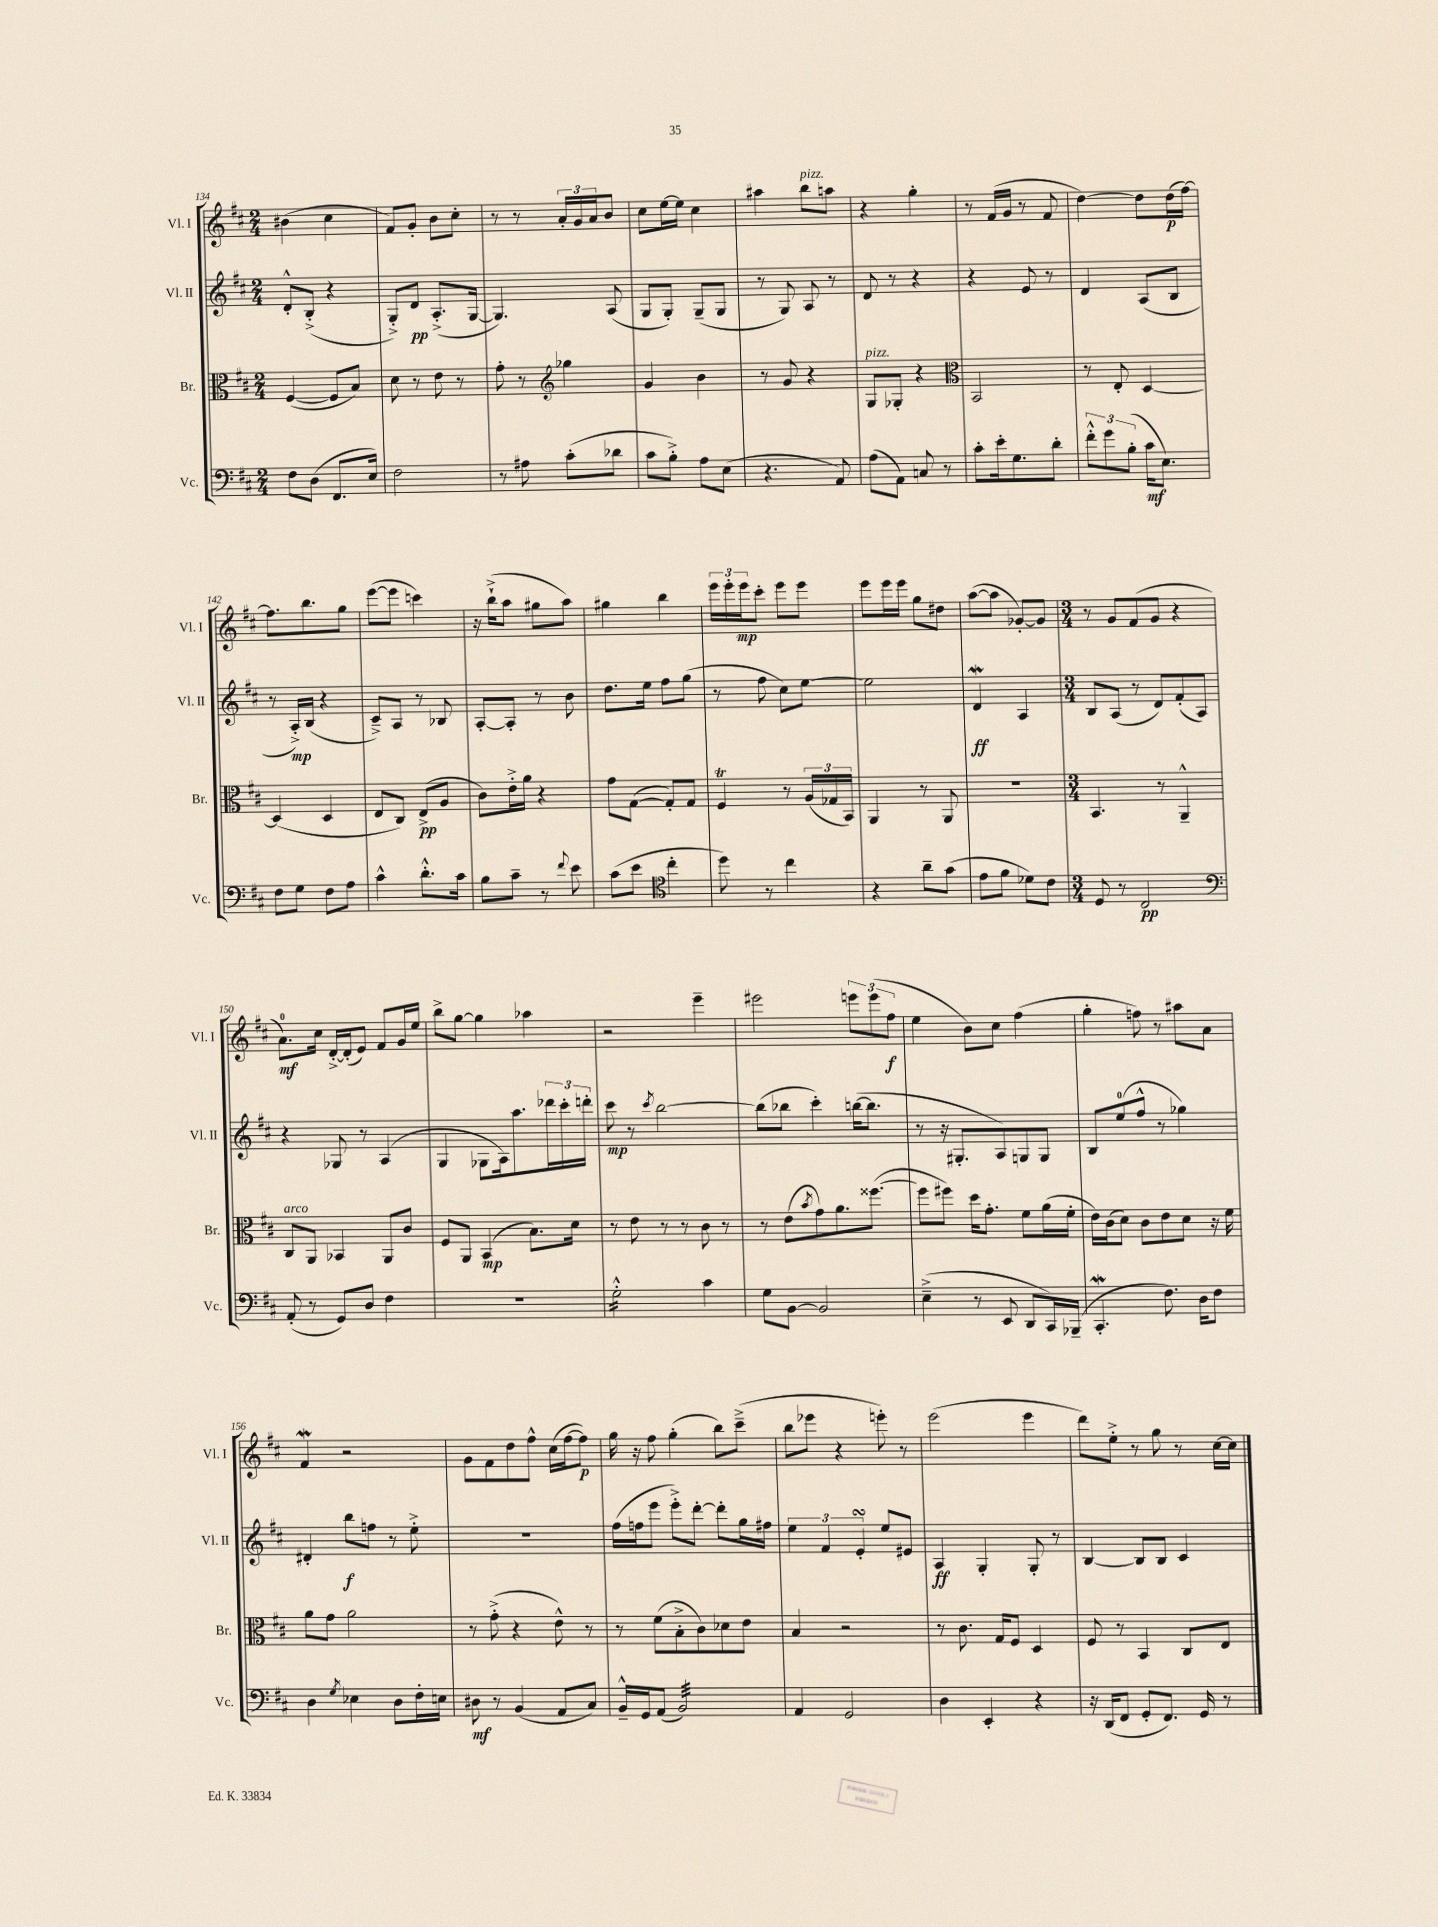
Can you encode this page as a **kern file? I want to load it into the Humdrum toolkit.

**kern	**kern	**kern	**kern
*staff4	*staff3	*staff2	*staff1
*clefF4	*clefC3	*clefG2	*clefG2
*k[f#c#]	*k[f#c#]	*k[f#c#]	*k[f#c#]
*M2/4	*M2/4	*M2/4	*M2/4
8F#	([4F#	8d'^^	(4b#
(8D	.	(8B'^	.
8.FF#	8F#]	4r	4cc#
.	8B)	.	.
16E)	.	.	.
=	=	=	=
2F#	8d	8G'^)	8f#)
.	8r	8d	8g'
.	8e	(8.A'^	8b
.	8r	.	8cc#'
.	.	[16G	.
=	=	=	=
8r	8g'	4.G])	8r
8A#	8r	.	8r
*	*clefG2	*	*
(8c#'	4gg-	.	24a'
.	.	.	24g
.	.	.	24a
8d-	.	(8A	8b
=	=	=	=
8c#	4g	8G	8cc#
8B'^)	.	8G')	[16ee
.	.	.	16ee]
8A	4b	(8G~	4cc#
(8E	.	8G	.
=	=	=	=
4.r	8r	8r	4aa#
.	8g	8G)	.
.	4r	8A	8bb
8AA)	.	8r	8aa
=	=	=	=
(8A	8G	8d	4r
8AA)	8G-'	8r	.
8C	4r	4r	4gg'
8r	.	.	.
=	=	=	=
*	*clefC3	*	*
8c#'	2BB	4r	8r
16e'	.	.	(16f#
8.G	.	.	16g
.	.	8e	8r
8d'	.	8r	8f#
=	=	=	=
12f#'^^	8r	4d	[4dd)
12g	.	.	.
.	8E'	.	.
(12B'	.	.	.
16c#	[4D	(8A	8dd]
8.E)	.	.	.
.	.	8B	(16dd
.	.	.	[16ff#)
=	=	=	=
8F#	(4D]	8r	8.ff#]
8G	.	16A'^)	.
.	.	(16B	8.bb
8F#	4D	4r	.
8A	.	.	8gg
=	=	=	=
4c#^^	8E	8c#~^)	([8eee
.	8C#)	8A	8eee]
8.d'^^	(8E^	8r	4ccc)
.	8A	8B-	.
16c#	.	.	.
=	=	=	=
8B	8c#)	[8A'	16r
.	.	.	(16bb`^
8c#~	16e'^	8A']	8aa
.	16a	.	.
8r	4r	8r	8gg#
8qqf#	.	.	.
8e	.	8b	8aa)
=	=	=	=
(8c#	8g	8.dd	4gg#
8e	([8G	.	.
.	.	16ee	.
*clefC4	*	*	*
4cc#'	8G'])	8ff#	4bb
.	8G	(8gg	.
=	=	=	=
8dd)	4F#	8r	24eee
.	.	.	24eee'
.	.	.	24eee
8r	.	8ff#	8ccc#'
4cc#	8r	8cc#)	8eee
.	(24A	[8ee	8eee
.	24G-	.	.
.	24BB)	.	.
=	=	=	=
4r	4AA	2ee]	8eee
.	.	.	16eee
.	.	.	16eee
8a~	8r	.	8gg
(8g	8AA	.	8dd#
=	=	=	=
8e	2r	4d	([8aa
8f#	.	.	8aa]
8d-)	.	4A	[8g-')
8c#	.	.	8g-]
=	=	=	=
*M3/4	*M3/4	*M3/4	*M3/4
8D	4.BB	8B	8r
8r	.	(8A	8g
2C#	.	8r	(8f#
.	8r	8d)	8g
.	4AA~^^	(8f#'	4r
.	.	8A)	.
=	=	=	=
*clefF4	*	*	*
(8AA'	8C#	4r	8.a)
8r	8AA	.	.
.	.	.	16cc#
8GG)	4BB-	8G-	[16d'^
.	.	.	(16d']
8D	.	8r	8e)
4F#	8AA	(4A	8f#
.	8c#	.	16g
.	.	.	16ee
=	=	=	=
2.r	8F#	4G	8bb^
.	8AA	.	[8gg
.	(4BB	8G-	4gg]
.	.	16A)	.
.	.	8.aa	.
.	8.B)	.	4aa-
.	.	24ddd-	.
.	.	24ccc#'	.
.	16d	.	.
.	.	24ddd'	.
=	=	=	=
2G'^^	8r	8ccc#	2r
.	8e	8r	.
.	.	8qccc#	.
.	8r	[2bb	.
.	8r	.	.
4c#	8c#	.	4eee~
.	8r	.	.
=	=	=	=
8G	8r	(8bb]	2eee#
[8BB	(8e	8bb-	.
.	8qb	.	.
2BB]	8g)	4ccc#')	.
.	8.a	.	.
.	.	([16bb	12eee
.	([8.ff##	8.bb]	.
.	.	.	(12eee
.	.	.	12ff#
=	=	=	=
(4E~^	8ff##]	8r	4ee
.	8ff#)	16r	.
.	.	8.G#'	.
8r	16dd	.	8b)
.	8.g'	.	.
8EE	.	8A)	8cc#
8DD	8f#	8G	(4ff#
16CC#)	(16a	8G	.
(16BBB-~	16f#'	.	.
=	=	=	=
4.CC#'	16e)	8B	4gg'
.	(16c#	.	.
.	8d)	(8ee	.
.	8c#	8ff#^^	8ff)
8.F#)	8e	8r	8r
.	8d	4gg-)	8aa#
16D	.	.	.
8F#	16r	.	8a
.	16f#	.	.
=	=	=	=
4D	8a	4d#'	4f#
.	8g	.	.
8qG	.	.	.
4E-	2a	8bb	2r
.	.	8ff	.
8D	.	8r	.
16F#'	.	8ee'^	.
16E	.	.	.
=	=	=	=
8D#	8r	2.r	8g
8r	(8g'^	.	8f#
(4BB	4r	.	8dd
.	.	.	8ff#^^
8AA	8e^^)	.	(16cc#
.	.	.	[16ff#
8C#)	8r	.	8ff#])
=	=	=	=
16BB~^^	8r	(16ff#	16gg
16GG	.	16ff	16r
(8AA	(8f#	8eee	8ff#
2BB)	8B'^	8eee'^)	(4gg'
.	8c#)	[8ddd'	.
.	8d-	8ddd']	8bb)
.	8e	16gg	(8ccc#~^
.	.	16ff#	.
=	=	=	=
4AA	4B	6ee	8bb
.	.	.	8eee-
.	.	6f#	.
2GG	2r	.	4r
.	.	6e'	.
.	.	8ee	8eee')
.	.	8e#	8r
=	=	=	=
4D	8r	4A	(2eee
.	8.c#	.	.
4EE'	.	4G'	.
.	16G	.	.
.	8F#	.	.
4r	4D	8G'	4eee
.	.	8r	.
=	=	=	=
16r	8F#	[4B	8ddd)
(16DD	.	.	.
8FF#	8r	.	8ee'^
8GG'	4BB	8B]	8r
8.FF#)	.	8B	8gg
.	8C#	4c#	8r
16GG	.	.	.
8r	8E	.	[16cc#
.	.	.	16cc#]
==	==	==	==
*-	*-	*-	*-
